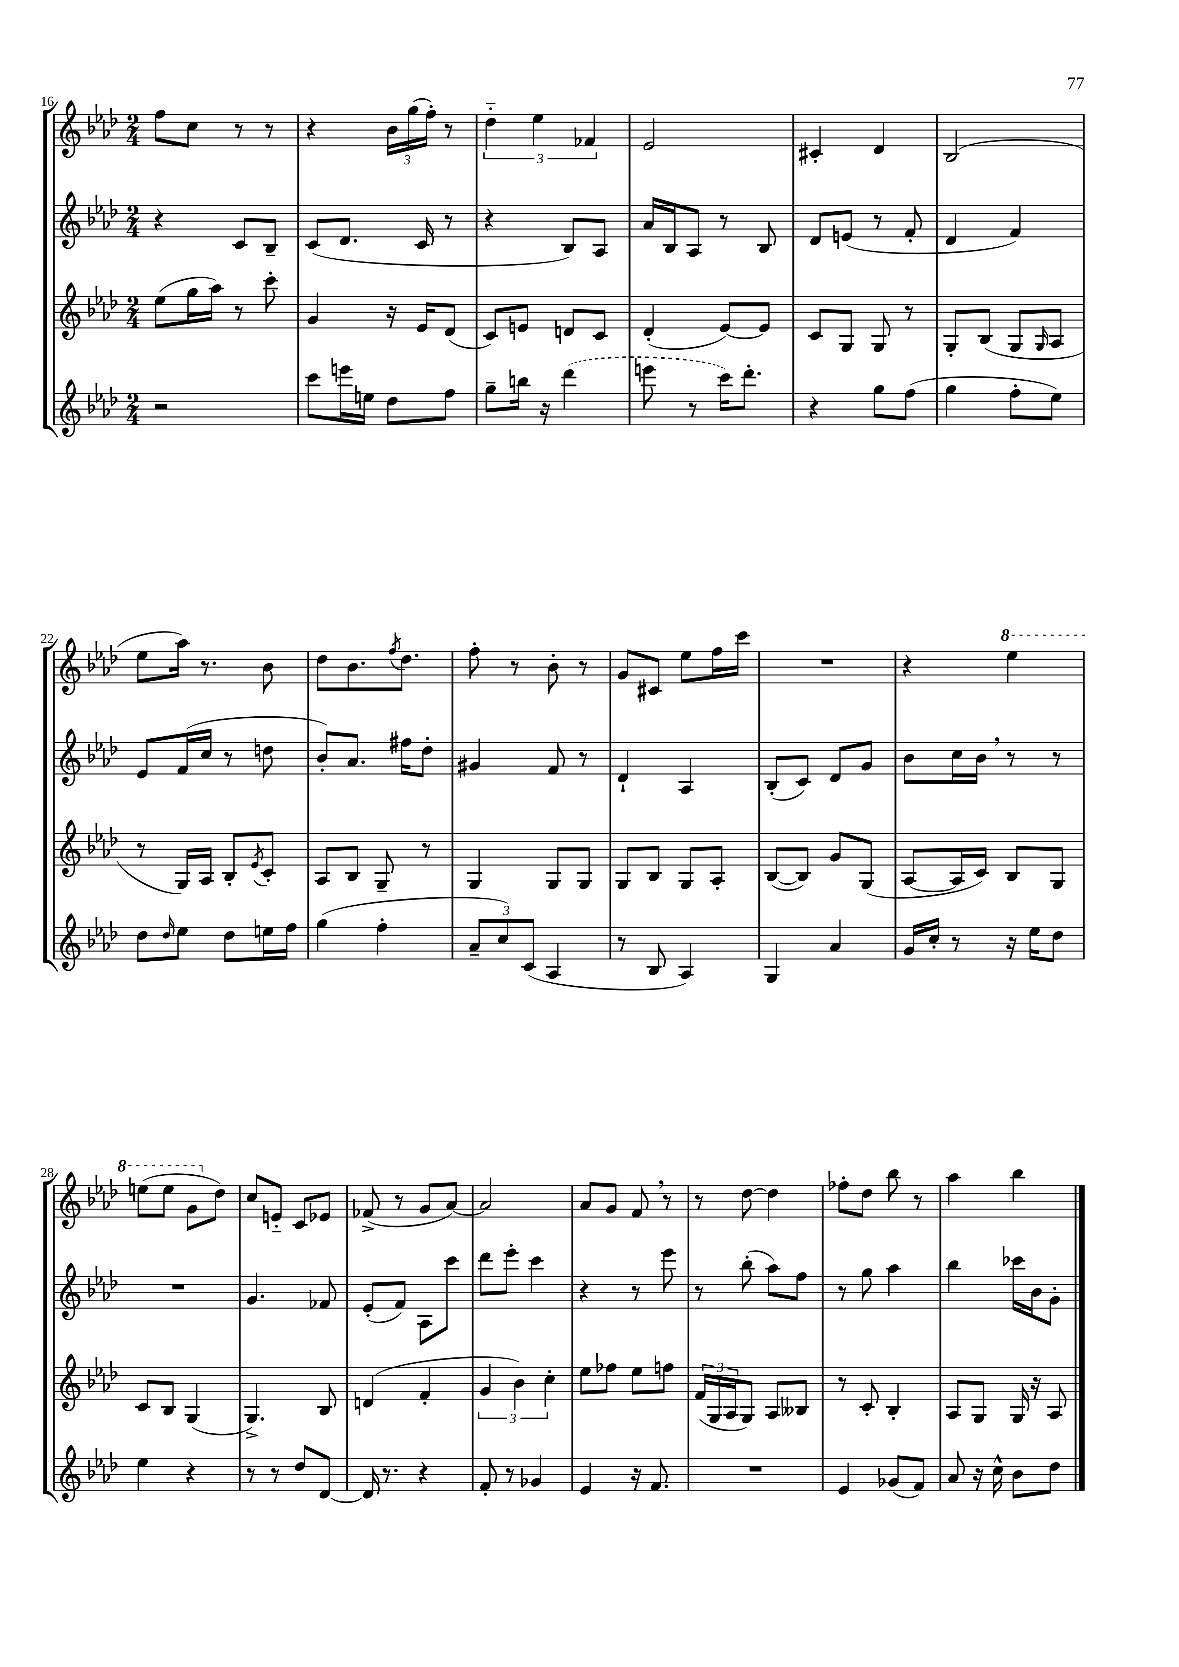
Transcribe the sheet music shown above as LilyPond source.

<<
\new StaffGroup <<
\new Staff = "s0" {
    \clef treble \key aes \major \numericTimeSignature \time 2/4
    f''8 c''8 r8 r8 |
    r4 \tuplet 3/2 { bes'16 g''16( f''16-.) } r8 |
    \tuplet 3/2 { des''4-_ ees''4 fes'4 } |
    ees'2 |
    cis'4-. des'4 |
    bes2( |
    ees''8 aes''16) r8. bes'8 |
    des''8 bes'8. \acciaccatura { f''8 } des''8. |
    f''8-. r8 bes'8-. r8 |
    g'8 cis'8 ees''8 f''16 c'''16 |
    R2 |
    r4 \ottava #1 ees'''4 |
    e'''8( e'''8 g''8 \ottava #0 des''8) |
    c''8 e'8-_ c'8 ees'8 |
    fes'8->( r8 g'8 aes'8~) |
    aes'2 |
    aes'8 g'8 f'8 \breathe r8 |
    r8 des''8~ des''4 |
    fes''8-. des''8 bes''8 r8 |
    aes''4 bes''4 \bar "|." |
}
\new Staff = "s1" {
    \clef treble \key aes \major \numericTimeSignature \time 2/4
    r4 c'8 bes8-- |
    c'8( des'8. c'16 r8 |
    r4 bes8) aes8 |
    aes'16 bes16 aes8 r8 bes8 |
    des'8 e'8( r8 f'8-. |
    des'4 f'4) |
    ees'8 f'16( c''16 r8 d''8 |
    bes'8-.) aes'8. fis''16 des''8-. |
    gis'4 f'8 r8 |
    des'4-! aes4 |
    bes8-.( c'8) des'8 g'8 |
    bes'8 c''16 bes'16 \breathe r8 r8 |
    R2 |
    g'4. fes'8 |
    ees'8-.( f'8) aes8 c'''8 |
    des'''8 ees'''8-. c'''4 |
    r4 r8 ees'''8 |
    r8 bes''8-.( aes''8) f''8 |
    r8 g''8 aes''4 |
    bes''4 ces'''16 bes'16 g'8-. \bar "|." |
}
\new Staff = "s2" {
    \clef treble \key aes \major \numericTimeSignature \time 2/4
    ees''8( g''16 aes''16) r8 c'''8-. |
    g'4 r16 ees'16 des'8( |
    c'8) e'8 d'8 c'8 |
    des'4-.( ees'8~) ees'8 |
    c'8 g8 g8 r8 |
    g8-. bes8( g8 \grace { g16 } aes8 |
    r8 g16) aes16 bes8-. \acciaccatura { ees'8 } c'8-. |
    aes8 bes8 g8-- r8 |
    g4 g8 g8 |
    g8 bes8 g8 aes8-. |
    bes8~( bes8) g'8 g8( |
    aes8~ aes16 c'16) bes8 g8 |
    c'8 bes8 g4( |
    g4.->) bes8 |
    d'4( f'4-. |
    \tuplet 3/2 { g'4 bes'4) c''4-. } |
    ees''8 fes''8 ees''8 f''8 |
    \tuplet 3/2 { f'16( g16 aes16 } g8) aes8 beses8 |
    r8 c'8-. bes4-. |
    aes8 g8 g16 r16 aes8 \bar "|." |
}
\new Staff = "s3" {
    \clef treble \key aes \major \numericTimeSignature \time 2/4
    r2 |
    c'''8 e'''16 e''16 des''8 f''8 |
    g''8-- b''16 r16 \once \slurDashed des'''4( |
    e'''8 r8 c'''16) des'''8.-. |
    r4 g''8 f''8( |
    g''4 f''8-. ees''8) |
    des''8 \grace { des''16 } ees''8 des''8 e''16 f''16 |
    g''4( f''4-. |
    \tuplet 3/2 { aes'8-- c''8) c'8( } aes4 |
    r8 bes8 aes4) |
    g4 aes'4 |
    g'16 c''16-. r8 r16 ees''16 des''8 |
    ees''4 r4 |
    r8 r8 des''8 des'8~ |
    des'16 r8. r4 |
    f'8-. r8 ges'4 |
    ees'4 r16 f'8. |
    R2 |
    ees'4 ges'8( f'8) |
    aes'8 r16 c''16-^ bes'8 des''8 \bar "|." |
}
>>
>>
\layout { \context { \Score currentBarNumber = #16 } }
